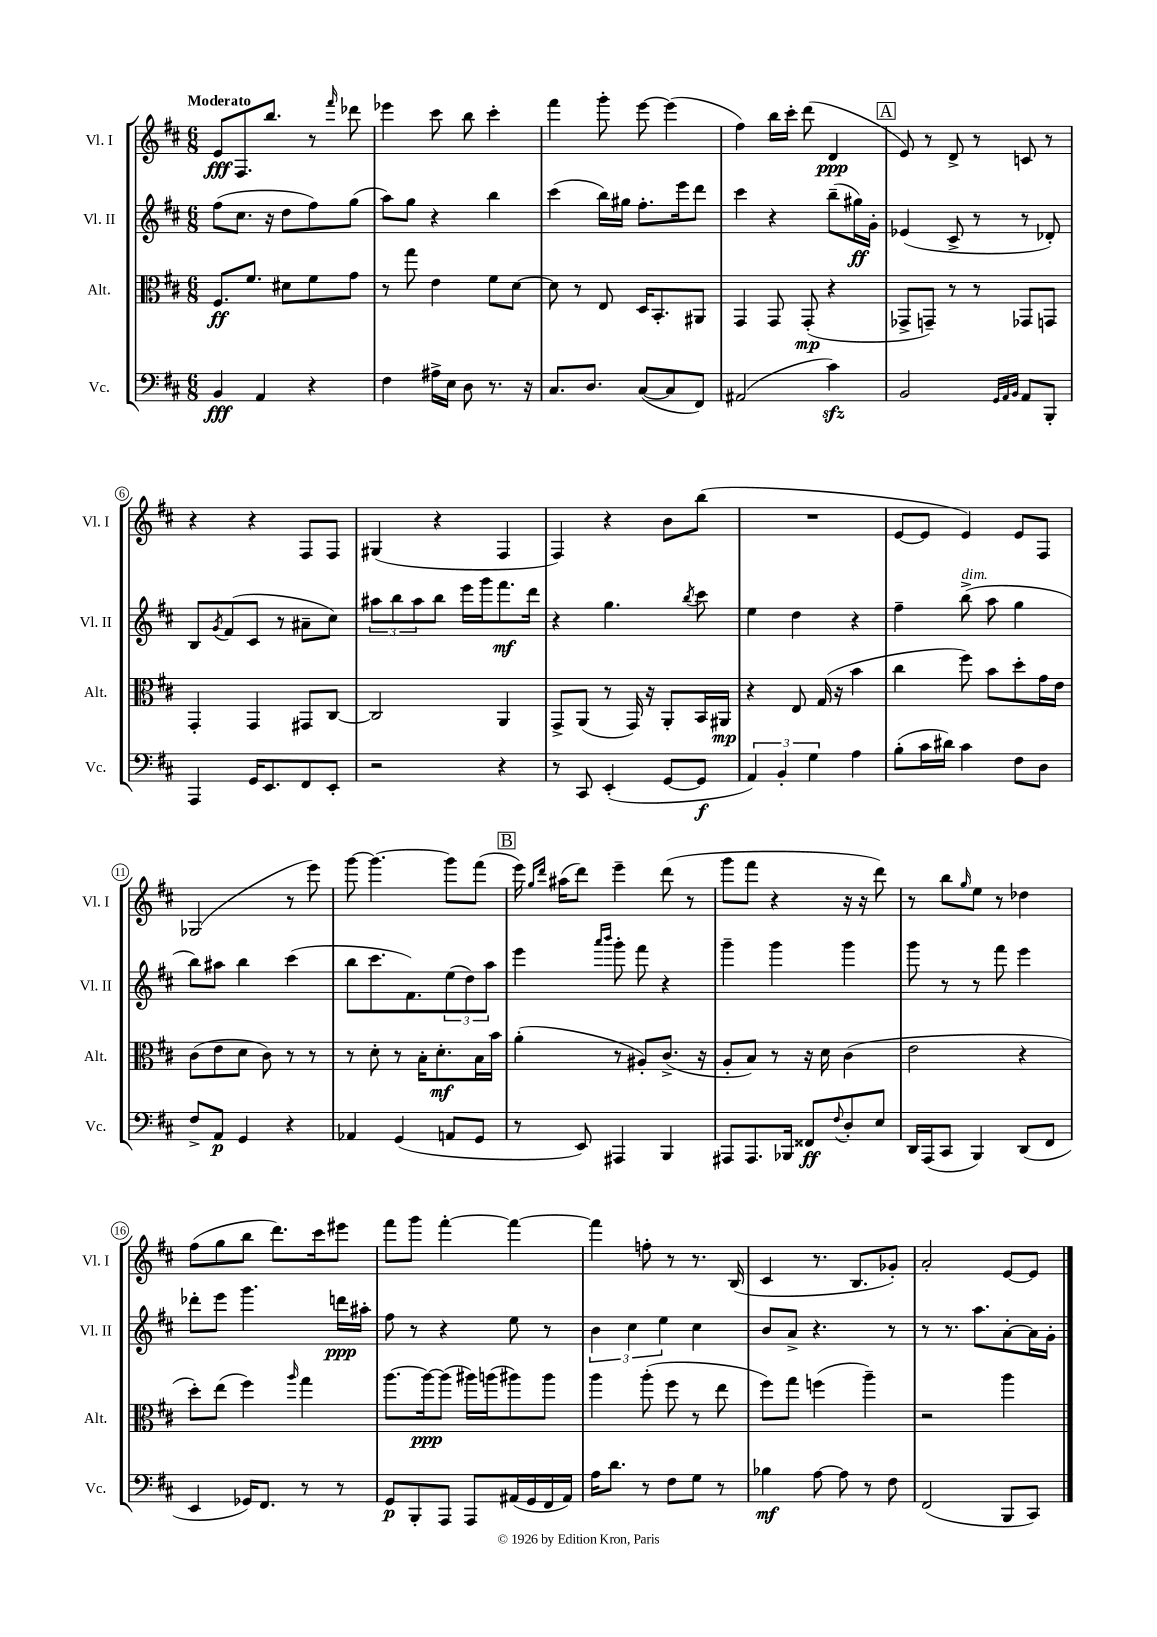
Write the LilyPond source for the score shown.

<<
\new StaffGroup <<
\new Staff = "s0" \with { instrumentName = "Vl. I" shortInstrumentName = "Vl. I" } {
    \clef treble \key d \major \numericTimeSignature \time 6/8 \tempo "Moderato"
    e'8\fff fis8. b''8. r8 \grace { fis'''16 } des'''8 |
    ees'''4 cis'''8 b''8 cis'''4-. |
    fis'''4 g'''8-. e'''8~ e'''4( |
    fis''4) b''16 cis'''16-. d'''8( d'4\ppp |
    \mark \markup { \box "A" } e'8) r8 d'8-> r8 c'8 r8 |
    r4 r4 fis8 fis8 |
    gis4( r4 fis4 |
    fis4) r4 b'8 b''8( |
    R2. |
    e'8~ e'8 e'4) e'8 fis8 |
    ges2( r8 e'''8) |
    g'''8~ g'''4.~ g'''8 fis'''8( |
    \mark \markup { \box "B" } e'''16) \grace { g''16 d'''16 } ais''16( d'''8) e'''4-- d'''8( r8 |
    g'''8 fis'''8 r4 r16 r16 d'''8) |
    r8 b''8 \grace { g''16 } e''8 r8 des''4 |
    fis''8( g''8 b''8 d'''8.) cis'''16 eis'''8 |
    fis'''8 g'''8 fis'''4~-. fis'''4~ |
    fis'''4 f''8-. r8 r8. b16( |
    cis'4 r8. b8. ges'8-.) |
    a'2-. e'8~ e'8 \bar "|." |
}
\new Staff = "s1" \with { instrumentName = "Vl. II" shortInstrumentName = "Vl. II" } {
    \clef treble \key d \major \numericTimeSignature \time 6/8
    fis''8( cis''8. r16 d''8 fis''8) g''8( |
    a''8) g''8 r4 b''4 |
    cis'''4( b''16) gis''16 fis''8.-. e'''16 d'''8 |
    cis'''4 r4 b''8--( gis''16\ff) g'16-. |
    \mark \markup { \box "A" } ees'4( cis'8-> r8 r8 des'8-.) |
    b8 \acciaccatura { g'8 } fis'8( cis'8 r8 ais'8-- cis''8) |
    \tuplet 3/2 { ais''8 b''8 ais''8 } b''8 e'''16 g'''16 fis'''8.\mf d'''16 |
    r4 g''4. \acciaccatura { b''8 } cis'''8 |
    e''4 d''4 r4 |
    fis''4-- b''8->^\markup { \italic "dim." }( a''8 g''4 |
    b''8) ais''8 b''4 cis'''4( |
    b''8 cis'''8. fis'8.) \tuplet 3/2 { e''8( d''8) a''8 } |
    \mark \markup { \box "B" } e'''4 \grace { a'''16 b'''16 } g'''8-. fis'''8 r4 |
    g'''4-- g'''4 g'''4 |
    g'''8 r8 r8 fis'''8 e'''4 |
    des'''8-. e'''8 g'''4. d'''16\ppp ais''16-. |
    fis''8 r8 r4 e''8 r8 |
    \tuplet 3/2 { b'4 cis''4 e''4 } cis''4 |
    b'8 a'8-> r4. r8 |
    r8 r8. a''8. a'8~-. a'16 g'16-. \bar "|." |
}
\new Staff = "s2" \with { instrumentName = "Alt." shortInstrumentName = "Alt." } {
    \clef alto \key d \major \numericTimeSignature \time 6/8
    fis8.\ff fis'8. dis'8 fis'8 g'8 |
    r8 g''8 e'4 fis'8 d'8~ |
    d'8 r8 e8 d16 b,8.-. ais,8 |
    g,4 g,8 g,8-.\mp( r4 |
    \mark \markup { \box "A" } ges,8-> g,8--) r8 r8 ges,8 g,8 |
    g,4-. g,4 gis,8 cis8~ |
    cis2 a,4 |
    g,8-> a,8( r8 g,16) r16 a,8-. b,16 ais,16\mp |
    r4 e8 g16( r16 b'4 |
    cis''4 fis''8) b'8 d''8-. g'16 e'16 |
    cis'8( e'8 d'8 cis'8) r8 r8 |
    r8 d'8-. r8 b16-. d'8.-.\mf b16 b'16 |
    \mark \markup { \box "B" } a'4-.( r8 ais8-.) cis'8.->( r16 |
    a8-. b8) r8 r16 d'16 cis'4( |
    e'2 r4 |
    d''8-.) e''8( fis''4) \grace { a''16 } g''4 |
    a''8.~ a''16~\ppp a''8( ais''16) a''16( ais''8) ais''8 |
    a''4 a''8-.( fis''8 r8 e''8 |
    fis''8) g''8 f''4( a''4--) |
    r2 a''4 \bar "|." |
}
\new Staff = "s3" \with { instrumentName = "Vc." shortInstrumentName = "Vc." } {
    \clef bass \key d \major \numericTimeSignature \time 6/8
    b,4\fff a,4 r4 |
    fis4 ais16-> e16 d8 r8. r16 |
    cis8. d8. cis8~( cis8 fis,8) |
    ais,2( cis'4\sfz) |
    \mark \markup { \box "A" } b,2 \grace { g,32 a,32 b,32 } a,8 b,,8-. |
    a,,4 g,16 e,8. fis,8 e,8-. |
    r2 r4 |
    r8 cis,8 e,4-.( g,8~ g,8\f |
    \tuplet 3/2 { a,4) b,4-. g4 } a4 |
    b8-.( cis'16 dis'16) cis'4 fis8 d8 |
    fis8-> a,8\p g,4 r4 |
    aes,4 g,4( a,8 g,8 |
    \mark \markup { \box "B" } r8 e,8) ais,,4 b,,4 |
    ais,,8 ais,,8. bes,,16 fisis,8\ff \appoggiatura { fis8 } d8-. e8 |
    d,16 a,,16( cis,8 b,,4) d,8( fis,8 |
    e,4 ges,16) fis,8. r8 r8 |
    g,8\p b,,8-. a,,8 a,,8 ais,16( g,16 fis,16 ais,16) |
    a16 d'8. r8 fis8 g8 r8 |
    bes4\mf a8~ a8 r8 fis8 |
    fis,2( b,,8 cis,8) \bar "|." |
}
>>
>>
\layout { \context { \Score \override BarNumber.stencil = #(make-stencil-circler 0.1 0.3 ly:text-interface::print) } }
